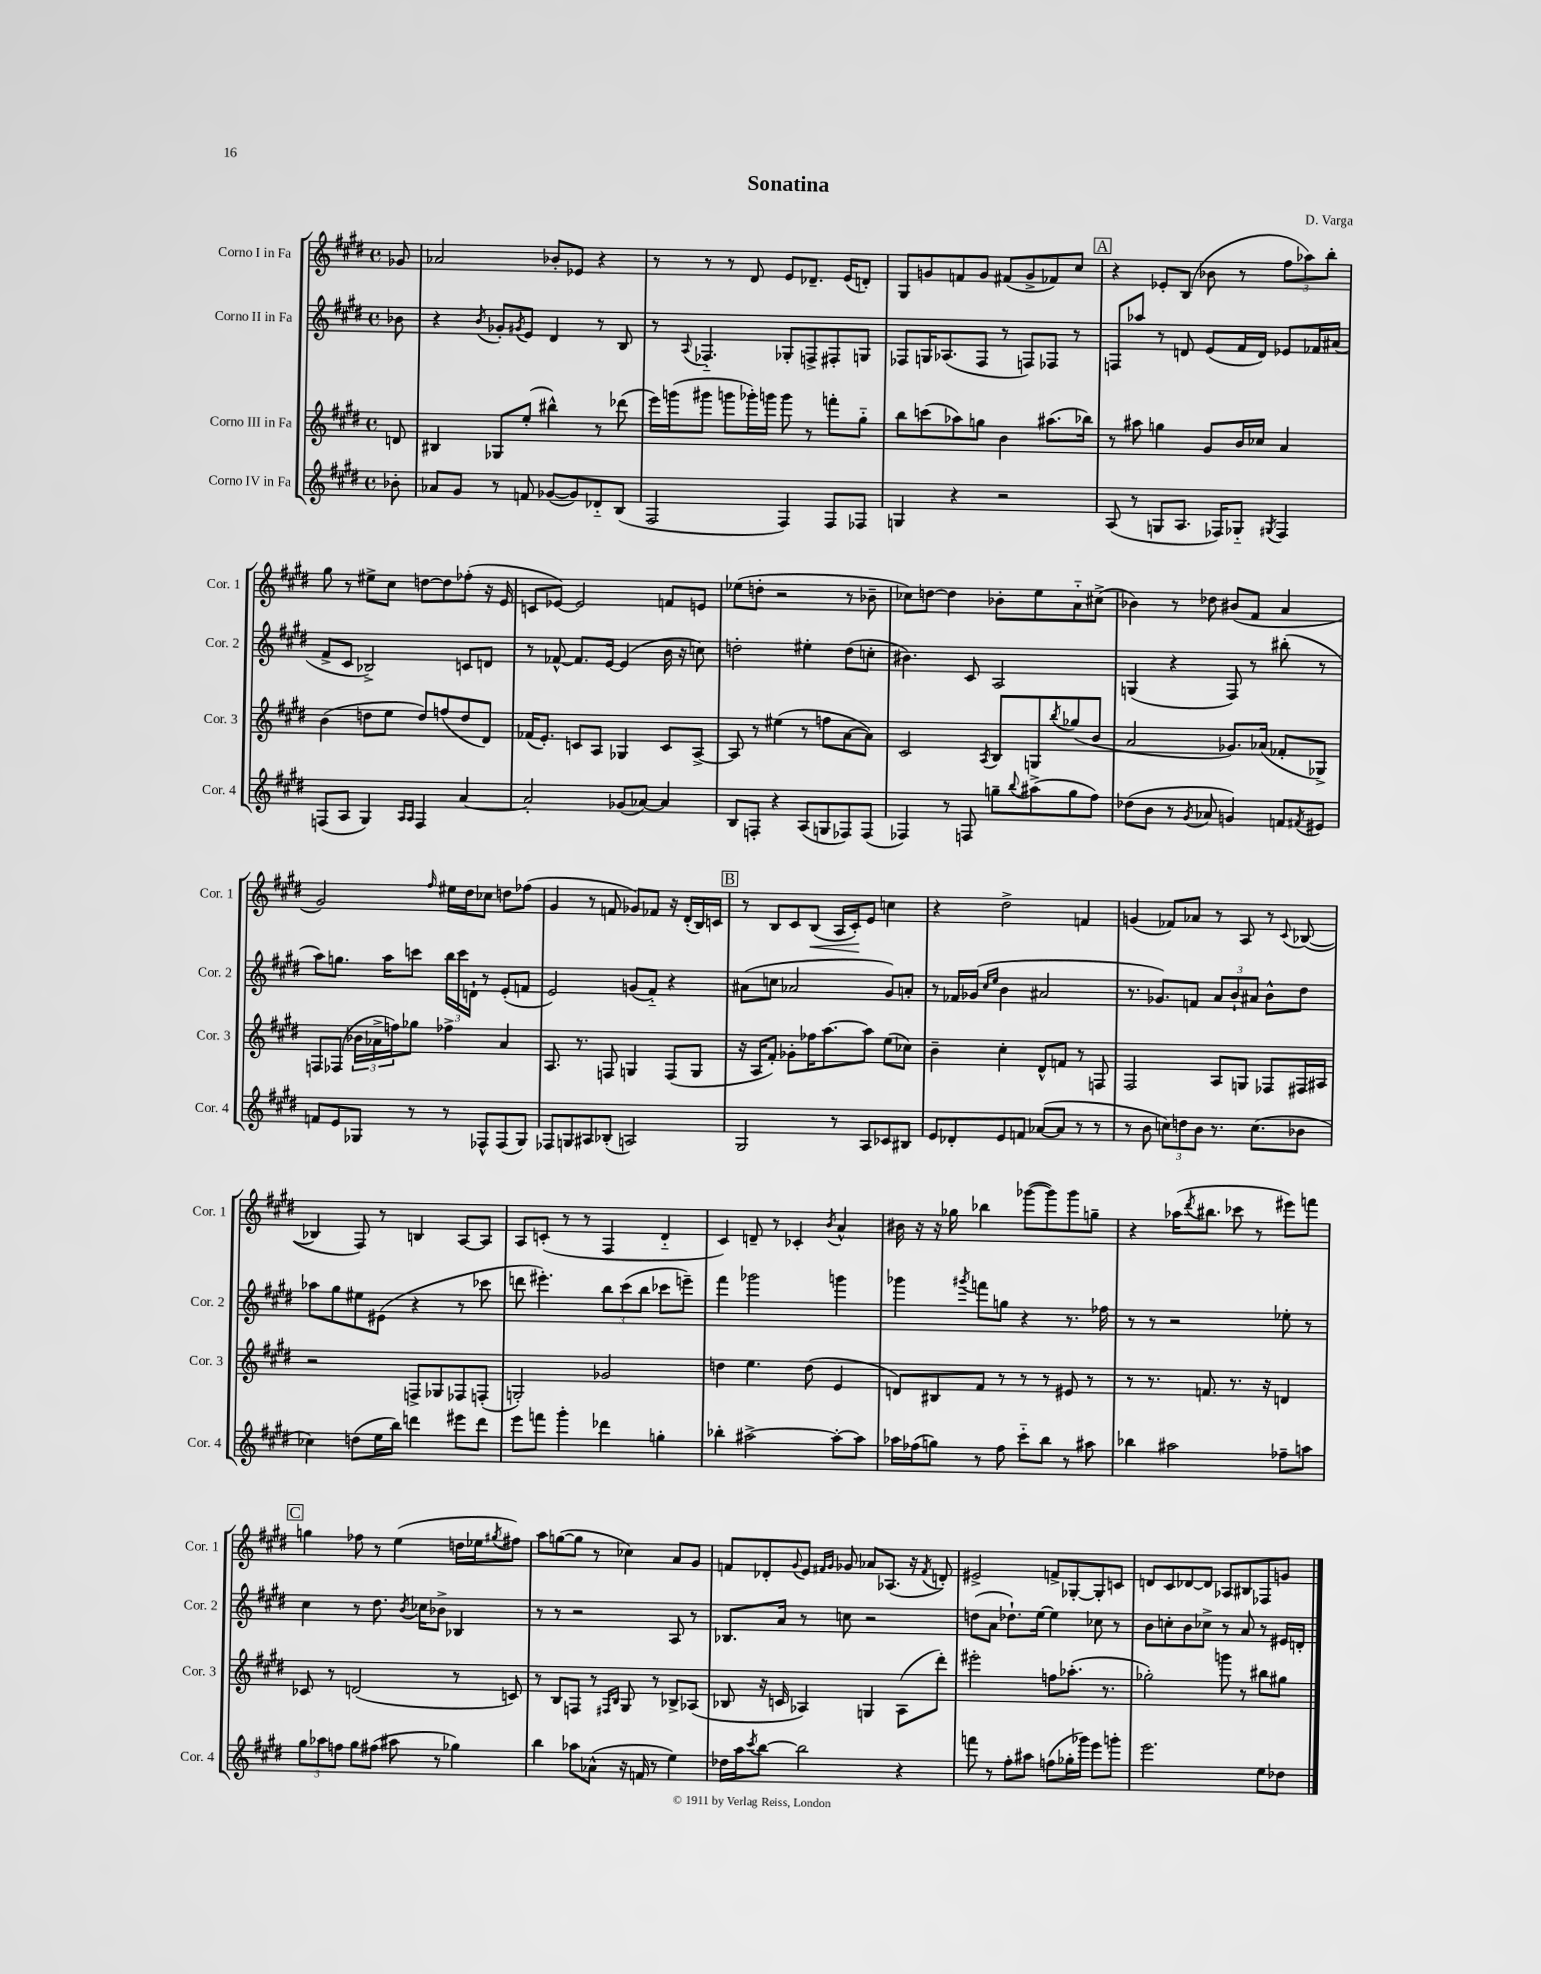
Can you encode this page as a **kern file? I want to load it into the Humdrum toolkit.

**kern	**kern	**kern	**kern
*staff4	*staff3	*staff2	*staff1
*clefG2	*clefG2	*clefG2	*clefG2
*k[f#c#g#d#]	*k[f#c#g#d#]	*k[f#c#g#d#]	*k[f#c#g#d#]
*M4/4	*M4/4	*M4/4	*M4/4
*met(c)	*met(c)	*met(c)	*met(c)
8b-'	8d	8b-	8g-
=	=	=	=
8a-	4B#	4r	2a-
8g#	.	.	.
.	.	8qb	.
8r	8G-	8g-'	.
.	.	8qg#	.
8f	(8ee'	8e	.
([8g-	4bb#^^)	4d#	8b-'
8g-])	.	.	8e-
8d-'~	8r	8r	4r
(8B	(8ddd-	8B	.
=	=	=	=
2F#	16eee)	8r	8r
.	(16ggg	.	.
.	.	8qqA	.
.	8ggg#	4.F-'~	8r
.	8ggg	.	8r
.	16ggg-')	.	8d#
.	16ggg	.	.
4F#)	8ggg	8G-'	8e
.	8r	8F^	8.d-~
8F#	8fff'	8F#'	.
.	.	.	(16e
8F-	8gg#'~	8G	8d')
=	=	=	=
4G	8bb	8F-	8G#
.	(8ccc	16G	8g
.	.	(8.A-	.
4r	8aa-)	.	8f
.	8gg	8F-	8g
2r	4b	8r	(8f#
.	.	8F)	8g^
.	(8.aa#	8F-	8f-)
.	.	8r	8cc#
.	16bb-)	.	.
=	=	=	=
(8A	8r	8F	4r
8r	8aa#	8aa-	.
8G	4gg	8r	8e-'
8.A	.	8d	(8B
.	8g#	(8e	8b-
16F-)	.	.	.
8G-'~	16b	16f#	8r
.	16cc-	16d)	.
8qG#	.	.	.
4F-	4a	8e-	12ff#
.	.	.	12aa-)
.	.	16f-	.
.	.	.	12bb'
.	.	(16a#	.
=	=	=	=
(8F	(4b	8f#^	8gg#
8A	.	8c#	8r
4G#)	8dd	2B-^)	8ee#^
.	8ee	.	8cc#
16qqA	.	.	.
16qqA	.	.	.
4F	8dd)	.	[8dd
.	(8ff	.	8dd]
[4a	8dd	8c	(8ff-'
.	8d#)	8d	16r
.	.	.	16e
=	=	=	=
2a']	(16f-	8r	8c
.	8.e')	.	.
.	.	[8f-^^	[8e-)
.	8c	8.f-]	2e-]
.	8A	.	.
.	.	[16e	.
(8g-	4G-	(4e]	.
[8a-)	.	.	.
4a-]	8c	16b	8f
.	.	16r	.
.	[8A^	8cc)	8e
=	=	=	=
8B	8A]	2dd'	(8ee-
8F'	8r	.	8dd'
4r	(4ee#	.	2r
(8A	8r	4ee#'	.
8G	8ff	.	.
8F-)	[8a	(8dd	8r
(8F-	8a])	8cc'	8b-~
=	=	=	=
4F-)	2c#	4.b#)	8cc-)
.	.	.	[8dd
8r	.	.	4dd]
8F	.	8c#	.
.	8qA	.	.
8gg~	8B	2A	8b-'
8qqbb	.	.	.
(8aa#^	8G	.	8ee
.	8qbb	.	.
8gg	(8gg-	.	8a'~
8ff#)	8b	.	(8cc#^
=	=	=	=
(8dd-	2a	(4G	4b-)
8b	.	.	.
8r	.	4r	8r
8qg#	.	.	.
8a-	.	.	8dd-
4g)	8.g-)	8F#)	(8b#
.	.	8r	8f#
.	(16a-	.	.
8f	8f-'	(8bb#'	4a
8qf#	.	.	.
8e#	8G-^)	8r	.
=	=	=	=
8f	8F	8aa)	2g#)
8e	(8F-	8.gg	.
8G-	24b-	.	.
.	24a-^	.	.
.	.	16aa	.
.	24ff)	.	.
8r	8gg-	8ccc	.
.	.	.	16qqff#
8r	4ff-^	24bb	16ee#
.	.	24ccc	.
.	.	.	16dd#
.	.	24d`	.
8F-^^	.	8r	8cc-
(8F-	4a-	(8e'	8dd
8G-)	.	8f	(8ff-
=	=	=	=
8F-	8.A	2e)	4g#
8G	.	.	.
.	8.r	.	.
8A#	.	.	8r
(8B-'	8F	.	8f
2A)	4G	(8g	8g-)
.	.	8f#'~)	8f-
.	(8F	4r	16r
.	.	.	(16d#'
.	8G	.	16B)
.	.	.	16c
=	=	=	=
2G#	16r	(8a#	8r
.	16A	.	.
.	8f#')	8cc	8B
.	8g-'	2a-	8c#
.	16ff-	.	(8B
.	[8.aa	.	.
8r	.	.	16A
.	.	.	16c#')
8A	8aa]	.	8e
8c-	(8ee	8g#)	4cc
8B#	8cc-)	8a'	.
=	=	=	=
8e	4b~	8r	4r
8d-'	.	16f-	.
.	.	(16g-	.
.	.	16qqcc#	.
.	.	16qqee	.
8e	4cc#'	4b	2dd#^
8f	.	.	.
([8a-	8d#^^	2a#	.
8a-]	8f	.	.
8r	8r	.	4f
8r	8F	.	.
=	=	=	=
8r	2F#	8.r	(4g
8b	.	.	.
.	.	8.g-)	.
12cc)	.	.	8f-)
12dd	.	.	.
.	.	8f	8a-
12b	.	.	.
8.r	8A	12a	8r
.	.	12b`	.
.	8G	.	8A
.	.	12a#	.
(8.cc	.	.	.
.	8F-	8b^^	8r
.	.	.	8qqc#
8b-	16F#	8dd#	([8B-
.	16A#	.	.
=	=	=	=
4cc-)	2r	8aa-	4B-]
.	.	8gg#	.
(8dd	.	8ee#	8F#)
16ee	.	(8e#	8r
16bb)	.	.	.
4ddd	8F^	4r	4B
.	8G-	.	.
8eee#	8F-	8r	[8A
8ddd	(8F'	8ccc-	8A]
=	=	=	=
8eee	2G')	8ddd	8A
8fff	.	4.eee#')	(8c'
4ggg#'	.	.	8r
.	.	.	8r
4ddd-	2g-	12bb	4F#
.	.	(12ccc#	.
.	.	12bb	.
4gg'	.	8ccc-	4d#'~
.	.	8eee~)	.
=	=	=	=
4bb-'	4dd	4fff#	4c#)
[2aa#^	4.ee	2ggg-	8d~
.	.	.	8r
.	.	.	4c-'
.	(8dd	.	.
.	.	.	8qb
8aa#'_	4e	4ggg	4a^^
8aa#]	.	.	.
=	=	=	=
16aa-	8d)	4ggg-	16b#
(16ff-	.	.	16r
8gg)	8B#	.	16r
.	.	.	16gg-
.	.	8qggg#	.
8r	8f#	8fff	4bb-
8ff-	8r	8gg	.
8ccc#'~	8r	4r	([8ggg-
8bb	8r	.	8ggg-])
8r	8e#	8.r	8ggg-
8aa#	8r	.	8gg~
.	.	16ff-	.
=	=	=	=
4bb-	8r	8r	4r
.	8.r	8r	.
2aa#	.	2r	(16aa-
.	.	.	8qddd#
.	8.f	.	8.bb#
.	8.r	.	8ccc-
.	.	.	8r
.	16r	.	.
8ff-~	4d	8ee-'	8eee#)
8aa	.	8r	8fff
=	=	=	=
12gg#	8c-	4cc#	4gg
12aa-	.	.	.
.	8r	.	.
12ff	.	.	.
8gg#	(2d	8r	8ff-
(8ff#	.	8.dd#	8r
8aa#	.	.	(4ee
.	.	8qb	.
.	.	16cc-	.
8r	.	8b-^	.
4gg-)	8r	4B-	16dd
.	.	.	16ee-
.	.	.	8qgg#
.	8c)	.	8ff#)
=	=	=	=
4bb	8r	8r	8aa
.	8B	8r	([8gg
8aa-	8F	2r	8gg]
(8a-^^	8r	.	8r
.	16qqF#	.	.
.	16qqB	.	.
16r	8G#	.	4cc-)
16f	.	.	.
8r	8r	.	.
4ee)	8B-^	8A	8a
.	(8A-	8r	8g#
=	=	=	=
16dd-	8B-	8.B-	8f
16aa	.	.	.
8qccc#	.	.	.
[8bb	16r	.	8d-'
.	16c	16a	.
.	.	.	8qqg#
2bb]	4A-)	8r	8e
.	.	.	16qqf#
.	.	.	16qqg#
.	.	8cc	8g-
.	4G	2r	8a-
.	.	.	(8.A-
4r	(8A-	.	.
.	.	.	16r
.	.	.	8qf#
.	8ddd#')	.	8d')
=	=	=	=
8fff	2eee#'	(8dd	2e#^
8r	.	8a	.
8ff#'	.	8.dd-`)	.
8aa#	.	.	.
.	.	[16ee	.
(8ff	8ff	4ee]	8f^
16gg-'	(8.aa-'	.	[8G-'
16ggg-)	.	.	.
8eee	.	8cc-	8G-']
.	8.r	.	.
8ggg'	.	8r	8c
=	=	=	=
2.eee	2gg-')	8b	8d
.	.	8cc'	8c#
.	.	8b	[8d-
.	.	8cc-^	8d-]
.	8ggg	8r	8A-
.	8r	8a	8B#
8ee	8bb#	8r	8F-
8dd-	8gg#	16e#	8g
.	.	16d'	.
==	==	==	==
*-	*-	*-	*-
